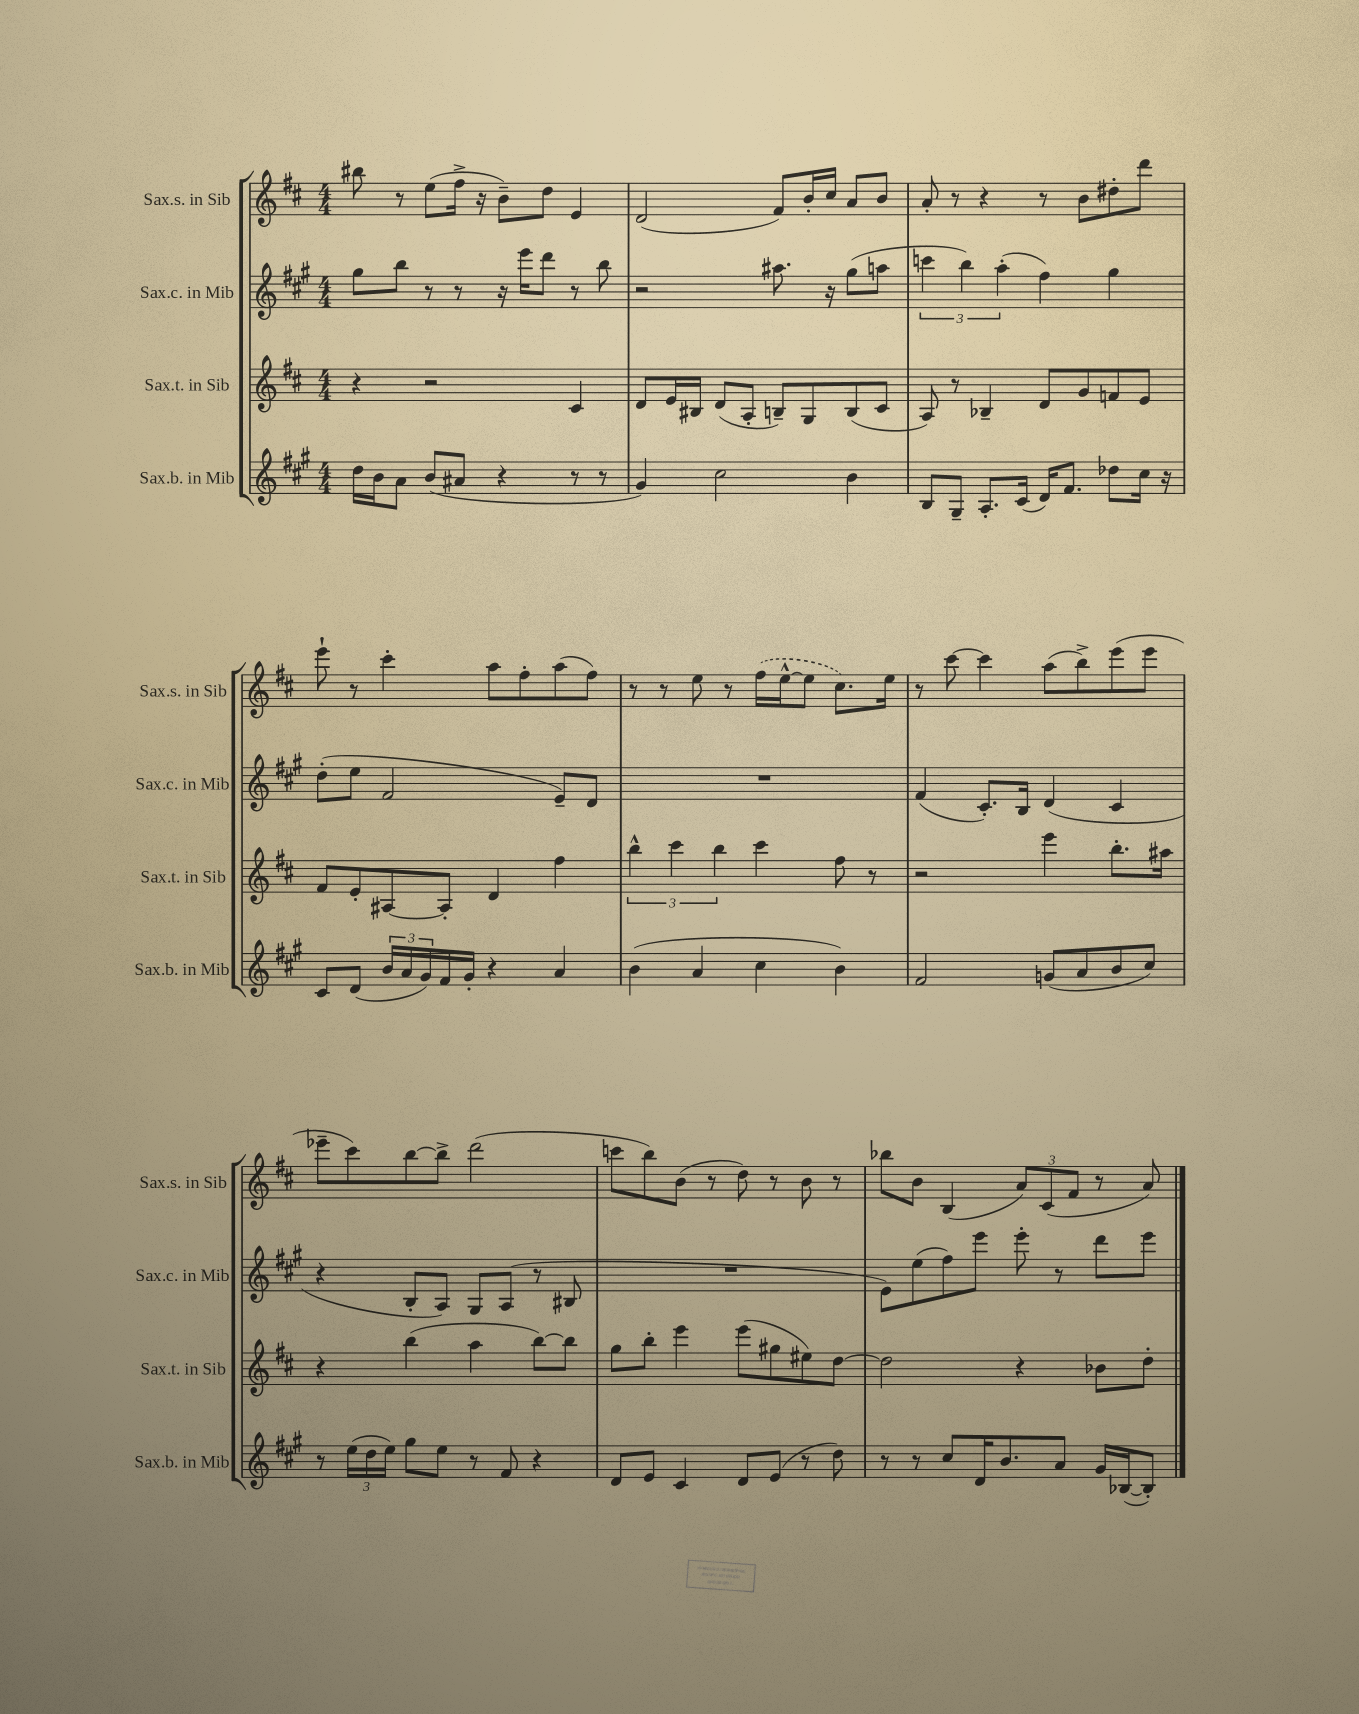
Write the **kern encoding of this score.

**kern	**kern	**kern	**kern
*staff4	*staff3	*staff2	*staff1
*clefG2	*clefG2	*clefG2	*clefG2
*k[f#c#g#]	*k[f#c#]	*k[f#c#g#]	*k[f#c#]
*M4/4	*M4/4	*M4/4	*M4/4
16dd	4r	8gg#	8bb#
16b	.	.	.
8a	.	8bb	8r
(8b	2r	8r	(8ee
8a#	.	8r	16ff#^
.	.	.	16r
4r	.	16r	8b~)
.	.	16eee	.
.	.	8ddd	8dd
8r	4c#	8r	4e
8r	.	8bb	.
=	=	=	=
4g#)	8d	2r	(2d
.	16e	.	.
.	16B#	.	.
2cc#	(8d	.	.
.	8A'	.	.
.	8B~)	8.aa#	8f#)
.	8G	.	16b'
.	.	16r	16cc#
4b	(8B	(8gg#	8a
.	8c#	8aa	8b
=	=	=	=
8B	8A)	6ccc	8a'
8G#~	8r	.	8r
.	.	6bb)	.
8.A'	4B-~	.	4r
.	.	(6aa'	.
(16c#	.	.	.
16d)	8d	4ff#)	8r
8.f#	.	.	.
.	8g	.	8b
8dd-	8f	4gg#	8dd#'
16cc#	8e	.	8ddd
16r	.	.	.
=	=	=	=
8c#	8f#	(8dd'	8eee`
(8d	8e'	8ee	8r
24b	[8A#	2f#	4ccc#'
24a	.	.	.
24g#)	.	.	.
16f#	8A#']	.	.
16g#'	.	.	.
4r	4d	.	8aa
.	.	.	8ff#'
4a	4ff#	8e~)	(8aa
.	.	8d	8ff#)
=	=	=	=
(4b	6bb^^	1r	8r
.	.	.	8r
.	6ccc#	.	.
4a	.	.	8ee
.	6bb	.	.
.	.	.	8r
4cc#	4ccc#	.	(16ff#
.	.	.	[16ee^^
.	.	.	8ee]
4b)	8ff#	.	8.cc#)
.	8r	.	.
.	.	.	16ee
=	=	=	=
2f#	2r	(4f#	8r
.	.	.	[8ccc#
.	.	8.c#')	4ccc#]
.	.	16B	.
(8g	4eee	(4d	(8aa
8a	.	.	8bb^)
8b	8.bb'	4c#	(8eee
8cc#)	.	.	8eee
.	16aa#	.	.
=	=	=	=
8r	4r	4r	8eee-~
(24ee	.	.	8ccc#)
24dd	.	.	.
24ee)	.	.	.
8gg#	(4bb	8B'	[8bb
8ee	.	8A)	8bb^]
8r	4aa	8G#	(2ddd
8f#	.	(8A	.
4r	[8bb)	8r	.
.	8bb]	8B#	.
=	=	=	=
8d	8gg	1r	8ccc
8e	8bb'	.	8bb)
4c#	4eee	.	(8b
.	.	.	8r
8d	(8eee	.	8dd)
(8e	8gg#	.	8r
8r	8ee#)	.	8b
8dd)	[8dd	.	8r
=	=	=	=
8r	2dd]	8e)	8bb-
8r	.	(8ee	8b
8cc#	.	8ff#)	(4B
16d	.	8eee	.
8.b	.	.	.
.	4r	8eee'	12a)
.	.	.	(12c#
8a	.	8r	.
.	.	.	12f#
16g#	8b-	8ddd	8r
([16B-	.	.	.
8B-'])	8dd'	8eee	8a)
==	==	==	==
*-	*-	*-	*-
